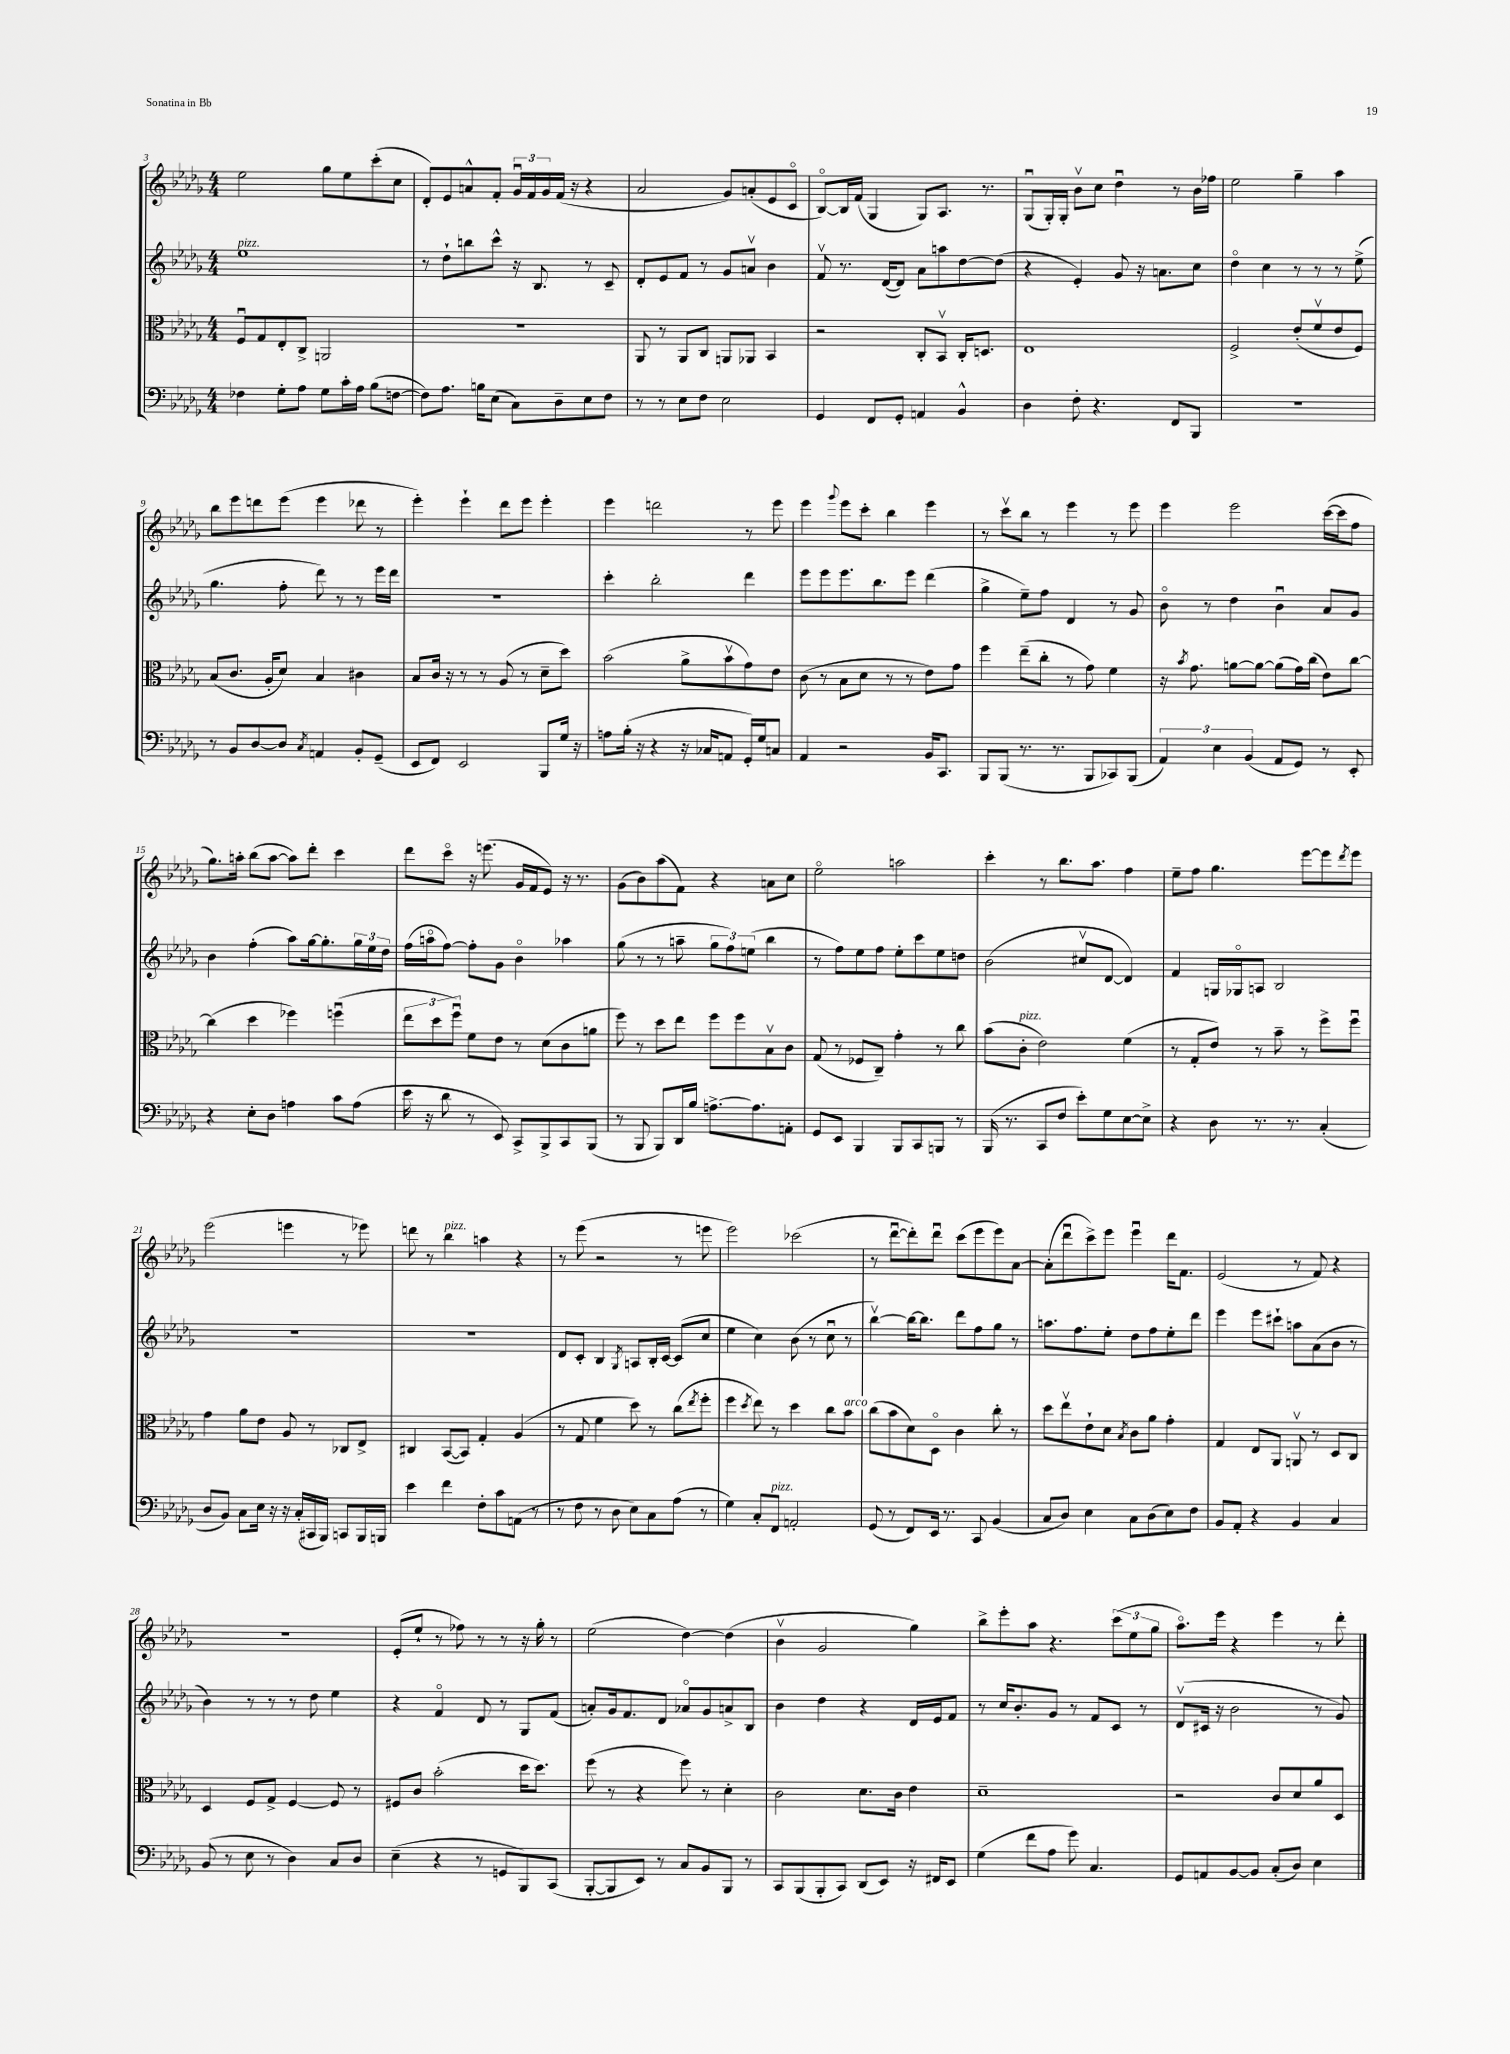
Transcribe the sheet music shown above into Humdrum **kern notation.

**kern	**kern	**kern	**kern
*staff4	*staff3	*staff2	*staff1
*clefF4	*clefC3	*clefG2	*clefG2
*k[b-e-a-d-g-]	*k[b-e-a-d-g-]	*k[b-e-a-d-g-]	*k[b-e-a-d-g-]
*M4/4	*M4/4	*M4/4	*M4/4
4F-\	8Fu/L	1ee-	2ee-\
.	8G-/	.	.
8G-'\L	8E-'/	.	.
8A-\J	8C^/J	.	.
8G-\L	2AA/	.	8gg-\L
16c'\L	.	.	8ee-\
16A-\JJ	.	.	.
(8B-\L	.	.	(8ccc'\
[8F\J	.	.	8cc\J
=	=	=	=
8F\]L)	1r	8r	8d-'/L)
8.A-\J	.	8dd-`\L	8e-/
.	.	8bb\	8a^^/
16B\LK	.	.	.
(8E-\J	.	8ccc^^\J	8f'/J
8C\L)	.	16r	24g-u/LL
.	.	.	24f/
.	.	8.B-/	.
.	.	.	24g-/
8D-~\	.	.	(16f/JJ
.	.	.	16r
8E-\	.	8r	4r
8F\J	.	8c~/	.
=	=	=	=
8r	8AA-/	8d-'/L	2a-/
8r	8r	8e-/	.
8E-\L	8AA-/L	8f/J	.
8F\J	8C/J	8r	.
2E-\	8AA/L	8g-/L	8g-/L)
.	8AA-/J	8av/J	(8a'/
.	4BB-/	4b-\	8e-/
.	.	.	8co/J
=	=	=	=
4GG-/	2r	8fv/	[8B-o/L)
.	.	8.r	16B-/]L
.	.	.	(16f/JJ
8FF/L	.	.	4G-/
.	.	([16d-/LK	.
8GG-'/J	.	8d-/]J)	.
4AA/	8C'/L	8a-\L	8G-/L)
.	8BB-v/J	8aa\	8.A-/J
4BB-^^/	16C'/LK	[8dd-\	.
.	8.D/J	.	8.r
.	.	(8dd-\]J	.
=	=	=	=
4D-\	1E-	4r	(8G-u/L
.	.	.	16G-'/L)
.	.	.	16G-'/JJ
8F'\	.	4e-'/)	8b-v\L
4.r	.	.	8cc\J
.	.	8g-/	4dd-u\
.	.	16r	.
.	.	8.a\L	.
8FF/L	.	.	8r
8BBB-/J	.	8cc\J	16b-\LL
.	.	.	16ff-\JJ
=	=	=	=
1r	2F^/	4dd-o\	2ee-\
.	.	4cc\	.
.	(8e-'/L	8r	4gg-~\
.	8fv/	8r	.
.	8e-/	8r	4aa-\
.	8F/J)	(8ee-^\	.
=	=	=	=
8r	(8B-/L	4.gg-\	8bb-\L
8BB-/L	8.c/J	.	8eee-\
[8D-/	.	.	8ddd\
.	16A-'/LK	.	.
8D-/]J	8d-/J)	8ff'\	(8eee-\J
8qC/	.	.	.
4AA/	4B-/	8ddd-\)	4eee-\
.	.	8r	.
8BB-'/L	4c#\	8r	8ddd-\
(8GG-~/J	.	16eee-\LL	8r
.	.	16ddd-\JJ	.
=	=	=	=
8EE-/L	8B-/L	1r	4eee-'\)
8FF/J)	16c/Jk	.	.
.	16r	.	.
2EE-/	8r	.	4eee-`\
.	8r	.	.
.	(8A-/	.	8ddd-\L
.	8r	.	8eee-\J
8BBB-/L	8d-~\L	.	4eee-'\
16G-/Jk	8dd-\J)	.	.
16r	.	.	.
=	=	=	=
8A\L	(2b-\	4ccc'\	4eee-\
(16B-'\Jk	.	.	.
16r	.	.	.
4r	.	2bb-'\	2ddd\
16r	8a-^\L	.	.
16C-/LK	.	.	.
8AA/J	8b-v\	.	.
16GG-'/LL)	8g-\)	4ddd-\	8r
16G-/J	.	.	.
8C/J	8e-\J	.	8eee-\
=	=	=	=
4AA-/	(8c\	8eee-\L	4eee-\
.	8r	8eee-\	.
.	.	.	8qqggg-/
2r	8B-\L	8.eee-\	8eee-\L
.	8d-\J	.	8ccc'\J
.	.	8.bb-\	.
.	8r	.	4bb-\
.	8r	8eee-\J	.
16BB-/LK	8e-\L)	(4ddd-\	4eee-\
8.CC/J	.	.	.
.	8g-\J	.	.
=	=	=	=
8BBB-/L	4ff\	4gg-^\	8r
(8BBB-/J	.	.	8cccv\L
8.r	(8ee-~\L	8ee-~\L)	8bb-\J
.	8cc'\J	8ff\J	8r
8.r	.	.	.
.	8r	4d-/	4eee-\
8BBB-/L	8g-\)	.	.
8CC-/)	4f\	8r	8r
(8BBB-/J	.	8g-/	8eee-\
=	=	=	=
6AA-/)	16r	8b-o\	4eee-\
.	8qb-/	.	.
.	8.g-\	.	.
.	.	8r	.
6E-\	.	.	.
.	[8a\L	4dd-\	2eee-\
(6BB-/	.	.	.
.	8a\_J	.	.
8AA-/L	(8a\]L	4b-u\	.
8GG-/J)	16g-\L)	.	.
.	(16cc\JJ	.	.
8r	8e-\L)	8a-/L	([16ccc\LL
.	.	.	16ccc\]J
8EE-'/	[8cc\J	8g-/J	8ff\J
=	=	=	=
4r	(4cc\]	4b-\	8.gg-\L)
.	.	.	16aa'\Jk
8E-'\L	4dd-\	(4ff'\	(8bb-\L
8D-\J	.	.	[8aa\J
4A\	4ff-\)	8aa-\L)	8aa\]L)
.	.	[16gg-\k	8ddd-'\J
.	.	8.gg-'\]	.
8c\L	(4ffu\	.	4ccc\
(8A\J	.	24gg-\L	.
.	.	24ee-\	.
.	.	24dd-\JJ	.
=	=	=	=
16e-\	12ee-\L	(16ff\LL	8ddd-\L
16r	.	16aao\J	.
.	12dd-\	.	.
8d-\	.	[8ff\J)	8ccco\J
.	12ffu\J)	.	.
8r	8f\L	8ff'\]L	16r
.	.	.	(8.eee\
8EE-/)	8e-\J	8g-\J	.
8CC^/L	8r	4b-o\	16g-/LL
.	.	.	16f/J
8BBB-^/	(8d-\L	.	8e-/J)
8CC/	8c\	4aa-\	16r
.	.	.	8.r
(8BBB-/J	8a\J	.	.
=	=	=	=
8r	8ff\)	(8gg-\	(8g-\L
8BBB-/	8r	8r	8b-\)
8BBB-/L)	8dd-\L	8r	(8aa-\
16DD-/L	8ee-\J	8aa~\	8f\J)
16B-/JJ	.	.	.
[8.A^\L	8ff\L	12gg-\L	4r
.	.	12ff\)	.
.	8ff\	.	.
.	.	(12ee\J	.
8.A\]	.	.	.
.	8B-v\	4bb-\	8a\L
8AA'\J	8c\J	.	8cc\J
=	=	=	=
8GG-/L	(8G-/	8r	2ee-o\
8EE-/J	8r	8ff\L)	.
4BBB-/	8F-/L	8ee-\	.
.	8C~/J)	8ff\J	.
8BBB-/L	4g-'\	8ee-'\L	2aa\
8CC/	.	8ccc\	.
8BBB/J	8r	8ee-\	.
8r	8cc\	8dd\J	.
=	=	=	=
(16BBB-/	(8b-\L	(2b-\	4ccc'\
8.r	.	.	.
.	8c'\J	.	.
8CC/L	2e-\)	.	8r
8F/J	.	.	8.bb-\L
8e-'\L)	.	8cc#v/L	.
.	.	.	8.aa-\J
8G-\	.	[8d-/J	.
[8E-\	(4f\	4d-/])	4ff\
8E-^\]J	.	.	.
=	=	=	=
4r	8r	4f/	8ee-~\L
.	8G-'/L	.	8ff\J
8D-\	8e-/J)	16G/LL	4.gg-\
.	.	16G-o/J	.
8.r	8r	8A/J	.
.	8b-~\	2B-/	.
8.r	.	.	.
.	8r	.	[8eee-\L
(4C'/	8ff^\L	.	8eee-\]
.	.	.	8qddd-/
.	8ffu\J	.	8eee-\J
=	=	=	=
8D-/L	4g-\	1r	(2eee-\
8BB-/J)	.	.	.
8C\L	8a-\L	.	.
16E-\Jk	8e-\J	.	.
16r	.	.	.
16r	8A-/	.	4eee\
(16C'/LL	.	.	.
16CC#/	8r	.	.
16BBB-/JJ)	.	.	.
8CC/L	8C-/L	.	8r
16BBB-/L	8E-^/J	.	8eee-\)
16BBB/JJ	.	.	.
=	=	=	=
4e-\	4C#/	1r	8ddd\
.	.	.	8r
4f\	([8BB-/L	.	4bb-\
.	8BB-/]J)	.	.
8F'\L	4G-'/	.	4aa\
8c\	.	.	.
(8AA\J	(4A-/	.	4r
8r	.	.	.
=	=	=	=
8r	8r	8d-/L	8r
8F\	8G-/	8c'/J	(8eee-\
8r	4f\	4B-/	2r
8D-\	.	.	.
.	.	8qG-/	.
8E-\L)	8dd-\)	8A/L	.
8C\	8r	16B-'/L	.
.	.	[16c/JJ	.
(8A-\J	(8cc\L	(8c/]L	8r
.	8qee-/	.	.
8r	8ff'\J	8cc/J	8eee\
=	=	=	=
4G-\)	4ff\	4ee-\	2eee-\)
.	8qdd-/	.	.
8C'/L	8ee-\)	4cc\)	.
8FF/J	8r	.	.
2AA'/	4dd-\	(8b-\	(2ccc-\
.	.	8r	.
.	8cc\L	8ccu\	.
.	8b-\J	8r	.
=	=	=	=
(8GG-/	(8cc\L	[4bb-v\)	8r
8r	8b-\	.	[8ddd-u\L
8FF/L)	8d-\)	16bb-\_LK	8ddd-'\])
.	.	8.bb-\]J	.
16EE-/Jk	8D-o\J	.	8ddd-u\J
8.r	.	.	.
.	4c\	8ddd-\L	(8ccc\L
8CC/	.	8ff\	8eee-\
(4BB-/	8cc'\	8gg-\J	8eee-\)
.	8r	8r	[8a-\J
=	=	=	=
8C/L	8dd-\L	8.aa\L	(8a-'\]L
8D-/J)	8ee-v\	.	8ddd-u\
.	.	8.ff\	.
4E-\	8e-`\	.	8ccc^\)
.	8d-\J	8ee-'\J	8eee-\J
.	8qB-/	.	.
8C\L	8c\L	8dd-\L	4eee-u\
(8D-\	8a-\J	8ff\	.
8E-\)	4g-'\	8ee-'\	16ddd-\LK
.	.	.	8.f\J
8F\J	.	8ddd-\J	.
=	=	=	=
8BB-/L	4G-/	4eee-\	(2e-/
8AA-'/J	.	.	.
4r	8E-/L	8eee-\L	.
.	8AA-/J	8ccc#`\J	.
4BB-/	8AAv/	8aa\L	8r
.	8r	(8a-\	8f/)
4C/	8D-/L	8b-\J	4r
.	8C/J	8r	.
=	=	=	=
(8BB-/	4D-/	4b-\)	1r
8r	.	.	.
8E-\	8F/L	8r	.
8r	8G-^/J	8r	.
4D-\)	[4F/	8r	.
.	.	8dd-\	.
8C/L	8F/]	4ee-\	.
8D-/J	8r	.	.
=	=	=	=
(4E-~\	8F#/L	4r	(8e-'/L
.	8c/J	.	8ee-`/J
4r	(2b-'\	4fo/	8r
.	.	.	8ff-\)
8r	.	8d-/	8r
8GG/L	.	8r	8r
8BBB-/)	16dd-\LK	8G-/L	16r
.	8.dd-\J)	.	16gg-'\
(8CC/J	.	(8f/J	8r
=	=	=	=
[8BBB-'/L	(8ff\	8a'/L)	(2ee-\
8BBB-/]	8r	16g-/k	.
.	.	8.f/	.
8EE-/J)	4r	.	.
8r	.	8d-/J	.
8C/L	8ff\)	8a-o/L	[4dd-\)
8BB-/	8r	8g-/	.
8BBB-/J	4d-'\	8a^/	(4dd-\]
8r	.	8B-/J	.
=	=	=	=
8CC/L	2c\	4b-\	4b-v\
(8BBB-/	.	.	.
8BBB-'/	.	4dd-\	2g-/
8CC/J)	.	.	.
(8DD-/L	8.d-\L	4r	.
8EE-/J)	.	.	.
.	16c\Jk	.	.
16r	4e-\	16d-/LL	4gg-\)
16FF#/LK	.	16e-/J	.
8EE-/J	.	8f/J	.
=	=	=	=
(4G-\	1d-~	8r	8bb-^\L
.	.	16cc/LK	8eee-'\
.	.	8.b-'/	.
8f\L	.	.	8aa-\J
8A-\J	.	8g-/J	4.r
8g-\)	.	8r	.
4.C/	.	8f/L	.
.	.	8c/J	(12ccc\L
.	.	.	12ee-\
.	.	8r	.
.	.	.	12gg-\J
=	=	=	=
8GG-/L	2r	(8d-v/L	8.aa-o\L)
8AA/	.	16c#/Jk	.
.	.	16r	16eee-\Jk
[8BB-/	.	2b-\	4r
8BB-/]J	.	.	.
(8C'/L	8c/L	.	4eee-\
8D-/J)	8d-/	.	.
4E-\	8a-/	8r	8r
.	8D-/J	8g-/)	8ddd-'\
==	==	==	==
*-	*-	*-	*-
